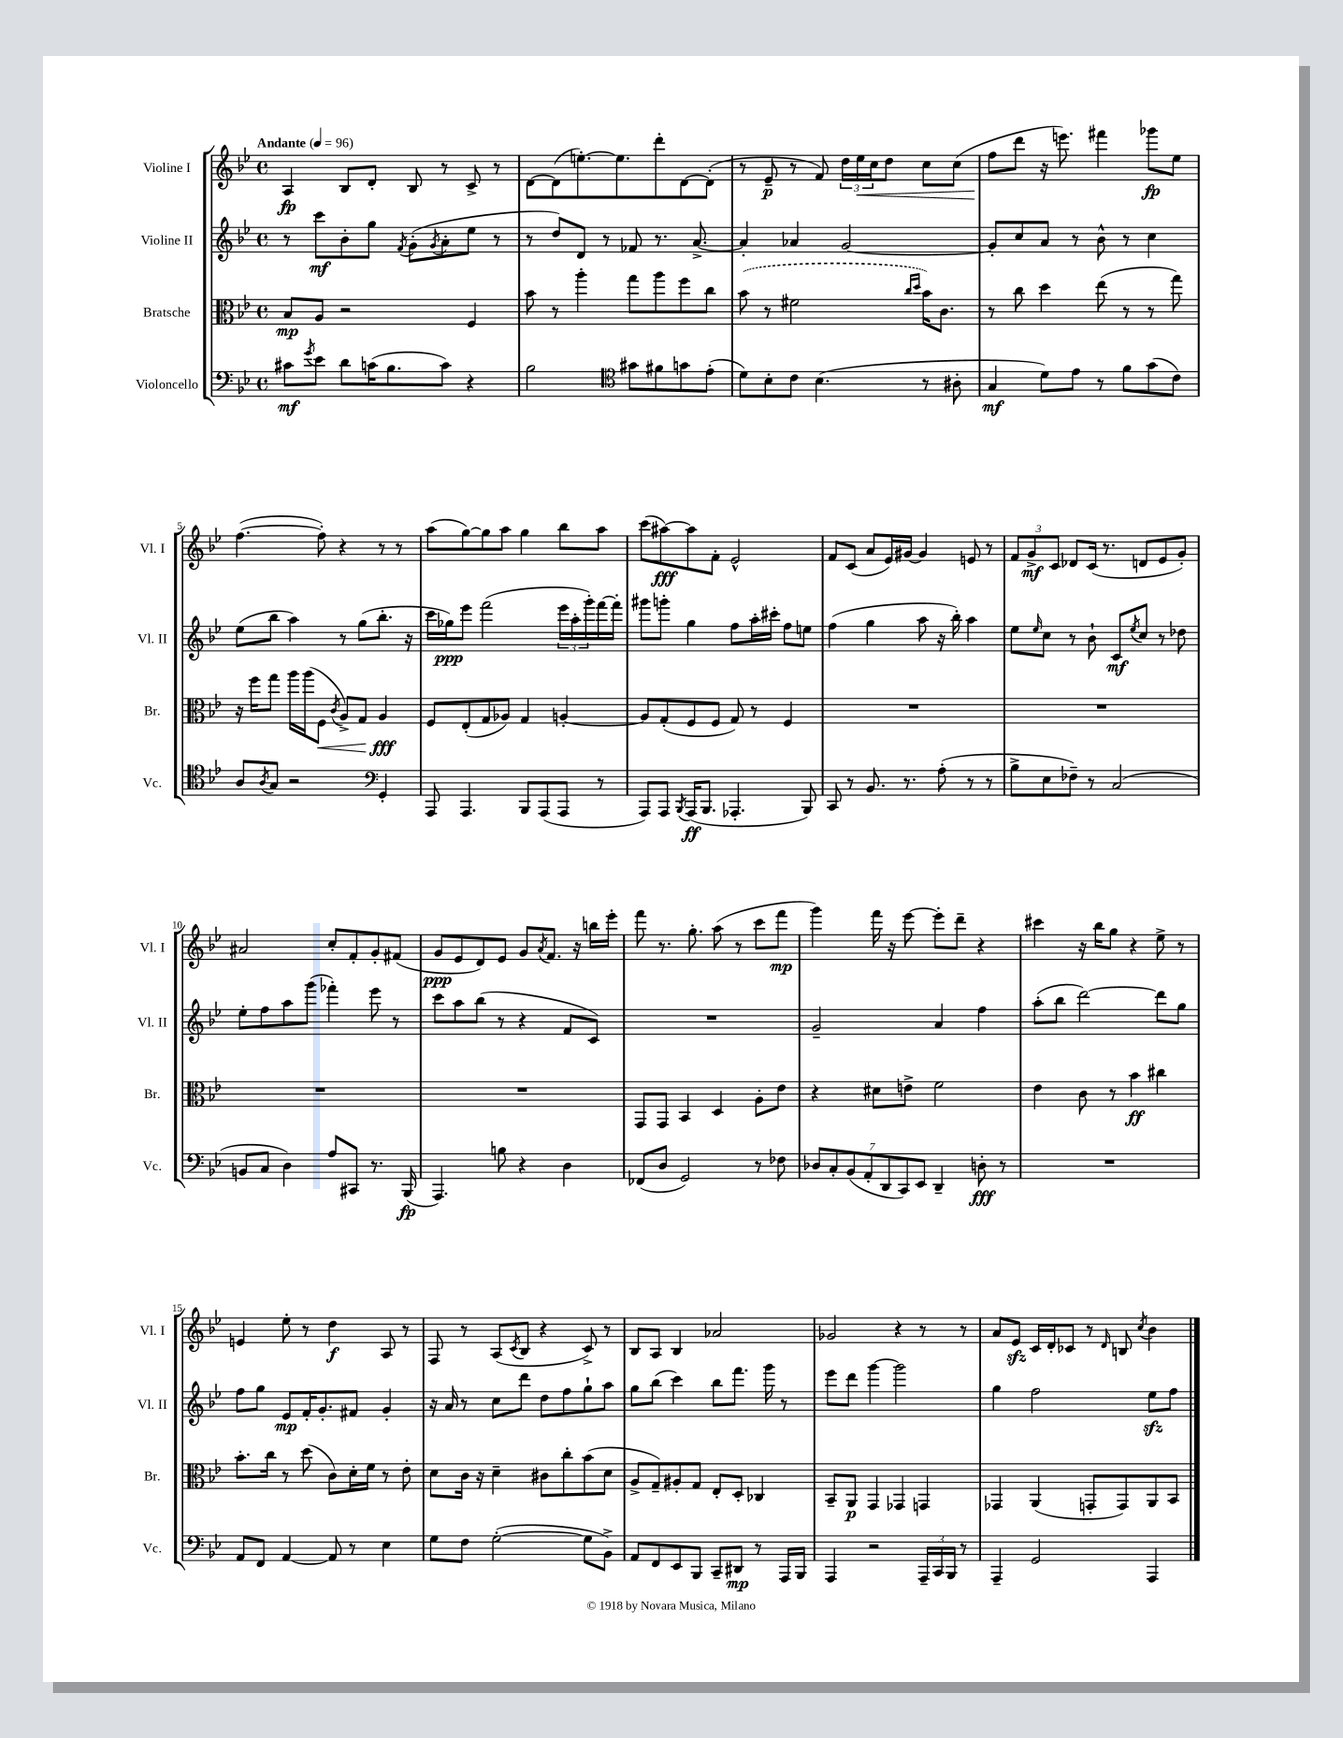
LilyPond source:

<<
\new StaffGroup <<
\new Staff = "s0" \with { instrumentName = "Violine I" shortInstrumentName = "Vl. I" } {
    \clef treble \key bes \major \defaultTimeSignature \time 4/4 \tempo "Andante" 4 = 96
    a4\fp bes8 d'8-. bes8 r8 c'8-> r8 |
    d'8~ d'8( e''8.~-.) e''8. d'''8-. d'8~ d'8-.( |
    r8 ees'8--\p r8 f'8) \tuplet 3/2 { d''16 ees''16\< c''16 } d''8 c''8 c''8( |
    f''8\! d'''8 r16 e'''8.) fis'''4 ges'''8\fp ees''8 |
    f''4.~( f''8-.) r4 r8 r8 |
    a''8( g''8~) g''8 a''8 g''4 bes''8 a''8 |
    c'''8( ais''8~\fff) ais''8 f'8-. ees'2-^ |
    f'8 c'8( a'8 ees'16) gis'16~ gis'4 e'8 r8 |
    \tuplet 3/2 { f'8 g'8->\mf c'8 } des'8 c'16( r8. d'8 ees'8 g'8-.) |
    ais'2 c''8-. f'8-. g'8-. fis'8( |
    g'8\ppp ees'8 d'8) ees'8 g'8 \acciaccatura { a'8 } f'8. r16 b''16 ees'''16-. |
    f'''8 r8. g''8.-. a''8( r8 c'''8 f'''8\mp |
    g'''4) f'''16 r16 ees'''8~ ees'''8-. d'''8-- r4 |
    cis'''4 r16 bes''16 g''8 r4 ees''8-> r8 |
    e'4 ees''8-. r8 d''4\f a8 r8 |
    f8 r8 a8( \acciaccatura { c'8 } bes8 r4 c'8->) r8 |
    bes8 a8 bes4 aes'2 |
    ges'2 r4 r8 r8 |
    a'8 ees'8\sfz c'16 d'16-. ces'8 r8 \grace { d'16 } b8 \acciaccatura { c''8 } bes'4 \bar "|." |
}
\new Staff = "s1" \with { instrumentName = "Violine II" shortInstrumentName = "Vl. II" } {
    \clef treble \key bes \major \defaultTimeSignature \time 4/4
    r8 c'''8\mf bes'8-. g''8 \acciaccatura { f'8 } g'8-.( \acciaccatura { g'8 } a'8-. ees''8 r8 |
    r8 d''8) d'8 r8 fes'8 r8. a'8.~-> |
    a'4-. aes'4 g'2~ |
    g'8-. c''8 a'8 r8 bes'8-^ r8 c''4 |
    ees''8( bes''8 a''4) r8 g''8( bes''8.-. r16 |
    c'''16 ges''16\ppp) ees'''8 f'''2( \tuplet 3/2 { ees'''16 a''16-. g'''16-.) } f'''16~ f'''16-. |
    gis'''8 g'''8-. g''4 f''8 a''16-. cis'''16-. f''8 e''8 |
    f''4( g''4 a''8 r16 bes''16-.) a''4 |
    ees''8 \grace { ees''16 } c''8 r8 bes'8-! c'8\mf \acciaccatura { ees''8 } c''8 r8 des''8 |
    ees''8-. f''8 a''8 g'''8( fes'''4-.) ees'''8 r8 |
    c'''8 a''8 bes''8( r8 r4 f'8 c'8) |
    R1 |
    g'2-- a'4 f''4 |
    a''8-.( bes''8 d'''2~) d'''8 g''8 |
    f''8 g''8 ees'8\mp f'16-. g'8.-. fis'8 g'4-. |
    r16 a'16 r8 c''8 d'''8 d''8 f''8 g''8-! a''8 |
    g''8 bes''8( c'''4) bes''8 f'''8. g'''16 r8 |
    ees'''8 d'''8 g'''4~ g'''2 |
    g''4 f''2 ees''8\sfz f''8 \bar "|." |
}
\new Staff = "s2" \with { instrumentName = "Bratsche" shortInstrumentName = "Br." } {
    \clef alto \key bes \major \defaultTimeSignature \time 4/4
    bes8\mp a8 r2 f4 |
    bes'8 r8 a''4-. g''8 a''8 f''8 c''8 |
    \once \slurDashed bes'8( r8 fis'2 \grace { c''16 d''16 } bes'16) c'8. |
    r8 c''8 d''4 ees''8( r8 r8 g''8) |
    r16 f''16 g''8 a''16 a''16( f8\< \acciaccatura { c'8 } a8->) g8 a4\fff\! |
    f8 ees8-.( g8 aes8) g4 a4~-. |
    a8 g8-.( f8 f8 g8) r8 f4 |
    R1 |
    R1 |
    R1 |
    R1 |
    g,8 g,8 bes,4 d4 a8-. ees'8 |
    r4 dis'8 e'8-> f'2 |
    ees'4 c'8 r8 bes'4\ff cis''4 |
    bes'8.-. c''16 r8 d''8( c'8) d'16-. f'16 r8 ees'8-. |
    d'8 c'16 r16 d'4-- cis'8 c''8-. bes'8( d'8 |
    a8-> g8--) ais8-. g8 ees8-. d8-. ces4 |
    bes,8-- a,8\p g,4 ges,4 g,4 |
    ges,4 a,4( g,8-. g,8) a,8 bes,8 \bar "|." |
}
\new Staff = "s3" \with { instrumentName = "Violoncello" shortInstrumentName = "Vc." } {
    \clef bass \key bes \major \defaultTimeSignature \time 4/4
    cis'8\mf \acciaccatura { g'8 } ees'8 d'8 c'16( bes8. c'8) r4 |
    bes2 \clef tenor gis'8 fis'8 g'8 ees'8-.( |
    d'8) bes8-. c'8 bes4.( r8 ais8-. |
    g4\mf d'8) ees'8 r8 f'8 g'8( c'8) |
    a8 \acciaccatura { a8 } g8 r2 \clef bass g,4-. |
    a,,8 a,,4. bes,,8 a,,8( a,,8 r8 |
    a,,8) a,,8 \acciaccatura { bes,,8 } a,,16\ff( bes,,8. aes,,4.-. bes,,8) |
    c,8 r8 bes,8. r8. a8-.( r8 r8 |
    bes8-> ees8 fes8--) r8 c2( |
    b,8 c8 d4) a8 cis,8 r8. bes,,16\fp( |
    a,,4.) b8 r4 d4 |
    fes,8( d8 g,2) r8 fes8 |
    \tuplet 7/4 { des8 c8-. bes,8( a,8-. d,8 c,8) ees,8 } d,4-- d8-.\fff r8 |
    R1 |
    a,8 f,8 a,4~ a,8 r8 ees4 |
    g8 f8 g2~-.( g8 bes,8->) |
    a,8 f,8 ees,8 bes,,8 c,8-- dis,8\mp r8 a,,16 bes,,16 |
    a,,4 r2 \tuplet 3/2 { a,,16-- c,16 bes,,16 } r8 |
    a,,4-- g,2 a,,4 \bar "|." |
}
>>
>>
